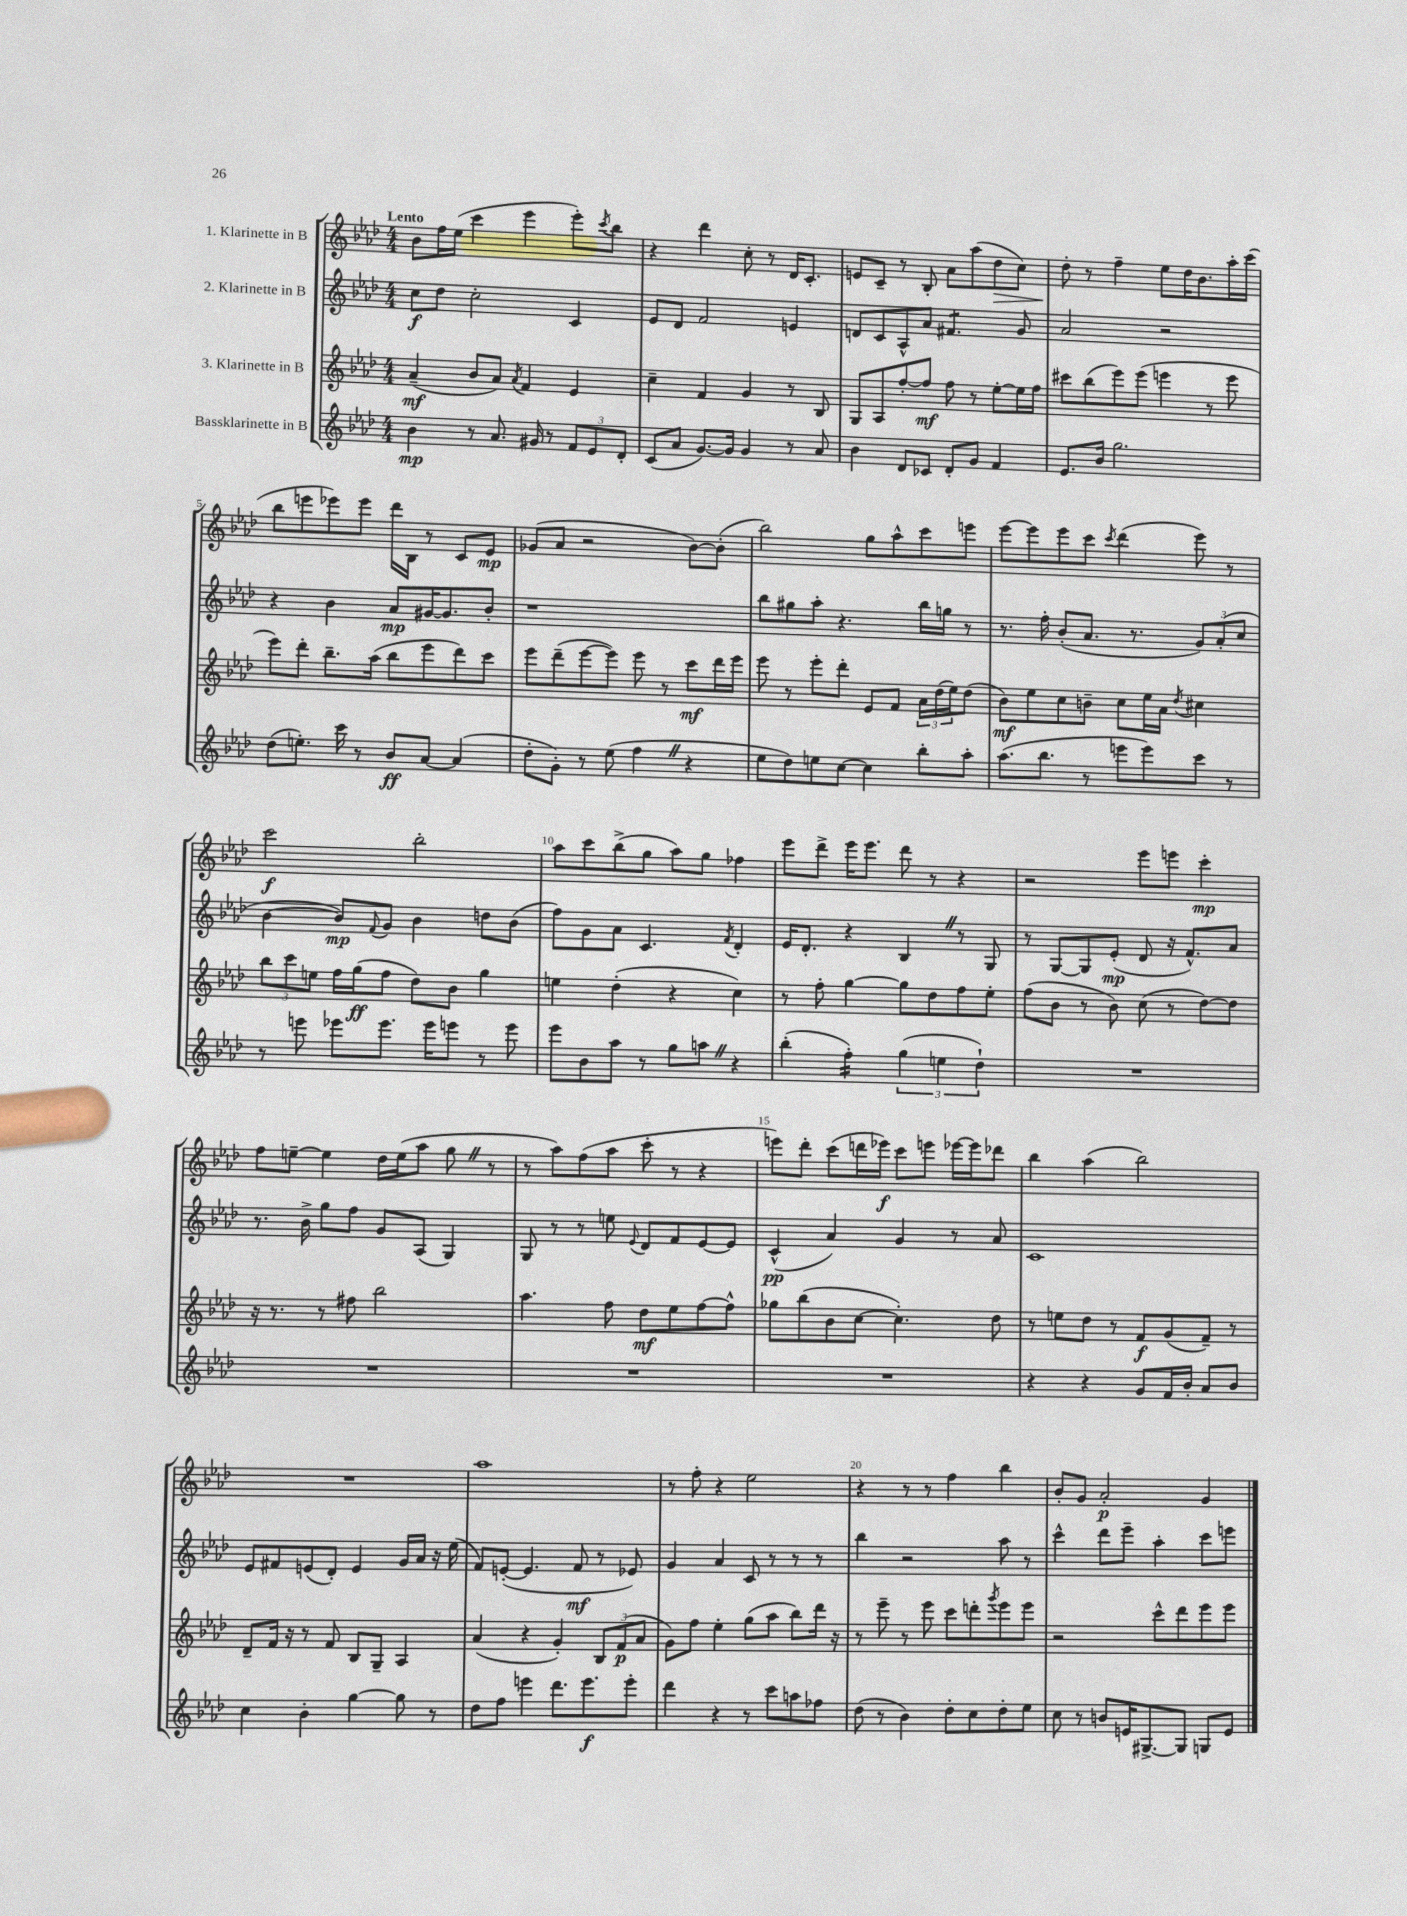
<<
\new StaffGroup <<
\new Staff = "s0" \with { instrumentName = "1. Klarinette in B" } {
    \clef treble \key aes \major \numericTimeSignature \time 4/4 \tempo "Lento"
    bes'8 f''16 ees''16( c'''4 ees'''4 ees'''8-.) \acciaccatura { c'''8 } bes''8 |
    r4 des'''4 c''8-. r8 des'16 c'8.-. |
    e'8 c'8-- r8 bes8-. aes'8 aes''8( des''8\> c''8) |
    des''8-.\! r8 f''4-- ees''8 des''16 bes'8. aes''16-. c'''16( |
    bes''8 e'''8 ees'''8) ees'''8 des'''16 bes16 r8 c'8 ees'8\mp |
    ges'8( aes'8 r2 bes'8~) bes'8-.( |
    bes''2) g''8 aes''8-^ c'''8 e'''8 |
    ees'''8~ ees'''8 ees'''8 c'''8 \acciaccatura { c'''8 } des'''4( ees'''8) r8 |
    c'''2\f bes''2-. |
    aes''8 c'''8 bes''8->( g''8 aes''8) g''8 fes''4 |
    ees'''8 des'''8-> ees'''16 ees'''8. des'''8 r8 r4 |
    r2 ees'''8 e'''8 c'''4-.\mp |
    f''8 e''8~-- e''4 des''16 e''16( aes''8 g''8 \once \override BreathingSign.text = \markup { \musicglyph "scripts.caesura.straight" } \breathe r8 |
    r8 aes''8) f''8( aes''8 c'''8-. r8 r4 |
    e'''8) des'''8-. c'''8( d'''16 ees'''16\f) c'''8 e'''8 ees'''16~ ees'''16 des'''8 |
    bes''4 aes''4( bes''2) |
    R1 |
    aes''1 |
    r8 f''8-. r4 ees''2 |
    r4 r8 r8 f''4 bes''4 |
    bes'8-. g'8 aes'2-.\p g'4 \bar "|." |
}
\new Staff = "s1" \with { instrumentName = "2. Klarinette in B" } {
    \clef treble \key aes \major \numericTimeSignature \time 4/4
    c''8\f des''8 c''2-. c'4 |
    ees'8 des'8 f'2 e'4 |
    d'8 c'8 aes8-^ aes'8 fis'4.:8 g'8 |
    aes'2 r2 |
    r4 bes'4 aes'8\mp gis'16~ gis'8. bes'8-. |
    r1 |
    bes''8 gis''8 aes''8-. r4. bes''16 g''16 r8 |
    r8. f''16-. bes'8-.( aes'8. r8. \tuplet 3/2 { g'8) aes'8-.( c''8 } |
    bes'4~ bes'8\mp) \appoggiatura { f'8 } g'8 bes'4 d''8 bes'8( |
    f''8) g'8 aes'8 c'4. \acciaccatura { f'8 } des'4-. |
    ees'16 des'8.-. r4 bes4 \once \override BreathingSign.text = \markup { \musicglyph "scripts.caesura.straight" } \breathe r8 g8 |
    r8 g8~ g8 ees'8-.\mp( des'8 r16 f'8.-^) aes'8 |
    r8. bes'16-> g''8 f''8 g'8 aes8( g4) |
    g8 r8 r8 e''8 \appoggiatura { ees'8 } des'8 f'8 ees'8~ ees'8 |
    c'4-^\pp( aes'4) g'4 r8 aes'8 |
    c'1 |
    ees'8 fis'8 e'8( des'8-.) e'4 g'16 aes'16 r16 ees''16( |
    f'8) e'8~-.( e'4. f'8\mf r8 ees'8) |
    g'4 aes'4 c'8 r8 r8 r8 |
    bes''4 r2 aes''8 r8 |
    c'''4-^ des'''8 ees'''8-- aes''4-. c'''8 e'''8 \bar "|." |
}
\new Staff = "s2" \with { instrumentName = "3. Klarinette in B" } {
    \clef treble \key aes \major \numericTimeSignature \time 4/4
    aes'4--\mf( bes'8 aes'8) \acciaccatura { aes'8 } f'4 ees'4 |
    c''4-- f'4 g'4 r8 bes8 |
    g8 aes8 f''8~-. f''8\mf f''8 r8 ees''8~-. ees''16 f''16 |
    cis'''8 bes''8( ees'''8) ees'''8( e'''4 r8 e'''8 |
    ees'''8) des'''8-. bes''8.-- aes''16( bes''8 ees'''8 des'''8) c'''8 |
    ees'''8 des'''8--( ees'''8~ ees'''8) ees'''8 r8 c'''8\mf des'''16 ees'''16 |
    ees'''8 r8 ees'''8-. des'''8-. ees'8 f'8 \tuplet 3/2 { aes'16 des''16( ees''16) } des''8( |
    bes'8\mf) ees''8 c''8 b'8-- c''8 ees''16 aes'16 \acciaccatura { des''8 } cis''4 |
    \tuplet 3/2 { bes''8 c'''8 e''8 } f''16 g''16\ff( f''8 des''8) bes'8 g''4 |
    e''4 des''4-.( r4 c''4) |
    r8 f''8-. g''4~ g''8 des''8 f''8 ees''8-. |
    f''8( bes'8 r8 bes'8) c''8( r8 des''8~) des''8 |
    r16 r8. r8 fis''8 bes''2 |
    aes''4. f''8 des''8\mf ees''8 f''8~ f''8-^ |
    ges''8 bes''8( bes'8 c''8~ c''4.-.) des''8 |
    r8 e''8 des''8 r8 f'8\f g'8( f'8--) r8 |
    des'8-- f'16 r16 r8 f'8 bes8 g8-- aes4 |
    aes'4( r4 g'4-.) \tuplet 3/2 { bes8 f'8\p( aes'8 } |
    g'8) f''8 ees''4-. g''8( aes''8 bes''8) des'''16 r16 |
    r8 ees'''8-- r8 ees'''8 c'''8 d'''8-. \acciaccatura { g'''8 } ees'''8 ees'''8 |
    r2 c'''8-^ des'''8 ees'''8 ees'''8 \bar "|." |
}
\new Staff = "s3" \with { instrumentName = "Bassklarinette in B" } {
    \clef treble \key aes \major \numericTimeSignature \time 4/4
    bes'4\mp r8 aes'8. gis'16 r8 \tuplet 3/2 { f'8 ees'8 des'8-. } |
    c'8( aes'8 g'8.~) g'16 g'4 r8 aes'8 |
    bes'4 des'8 ces'8 des'8-. g'8 f'4 |
    ees'8. bes'16 g''2. |
    des''8( e''8.-.) c'''16 r8 bes'8\ff aes'8~ aes'4( |
    des''8-. g'8-.) r8 ees''8( f''4 \once \override BreathingSign.text = \markup { \musicglyph "scripts.caesura.straight" } \breathe r4 |
    ees''8 des''8) e''8 c''8~ c''4 bes''8-. aes''8-. |
    aes''8.( bes''8. r8 e'''8 e'''8) c'''8 r8 |
    r8 e'''8 ees'''8 ees'''8. ees'''16 e'''8 r8 e'''8 |
    ees'''8 bes'8 aes''8 r8 g''8 a''8 \once \override BreathingSign.text = \markup { \musicglyph "scripts.caesura.straight" } \breathe r4 |
    bes''4-.( f''4:16-.) \tuplet 3/2 { g''4( e''4 des''4-!) } |
    R1 |
    R1 |
    R1 |
    R1 |
    r4 r4 g'8 f'16 bes'16-. aes'8 bes'8 |
    c''4 bes'4-. g''4~ g''8 r8 |
    des''8 f''8 e'''4 des'''8. e'''8.\f e'''8-. |
    des'''4 r4 r8 c'''8 a''8 fes''8 |
    des''8( r8 bes'4) des''8-. c''8 des''8-. ees''8 |
    c''8 r8 b'8 e'16 gis8.~-> gis8 g8 e'8 \bar "|." |
}
>>
>>
\layout { \context { \Score \override BarNumber.break-visibility = ##(#f #t #t) barNumberVisibility = #(every-nth-bar-number-visible 5) } }
